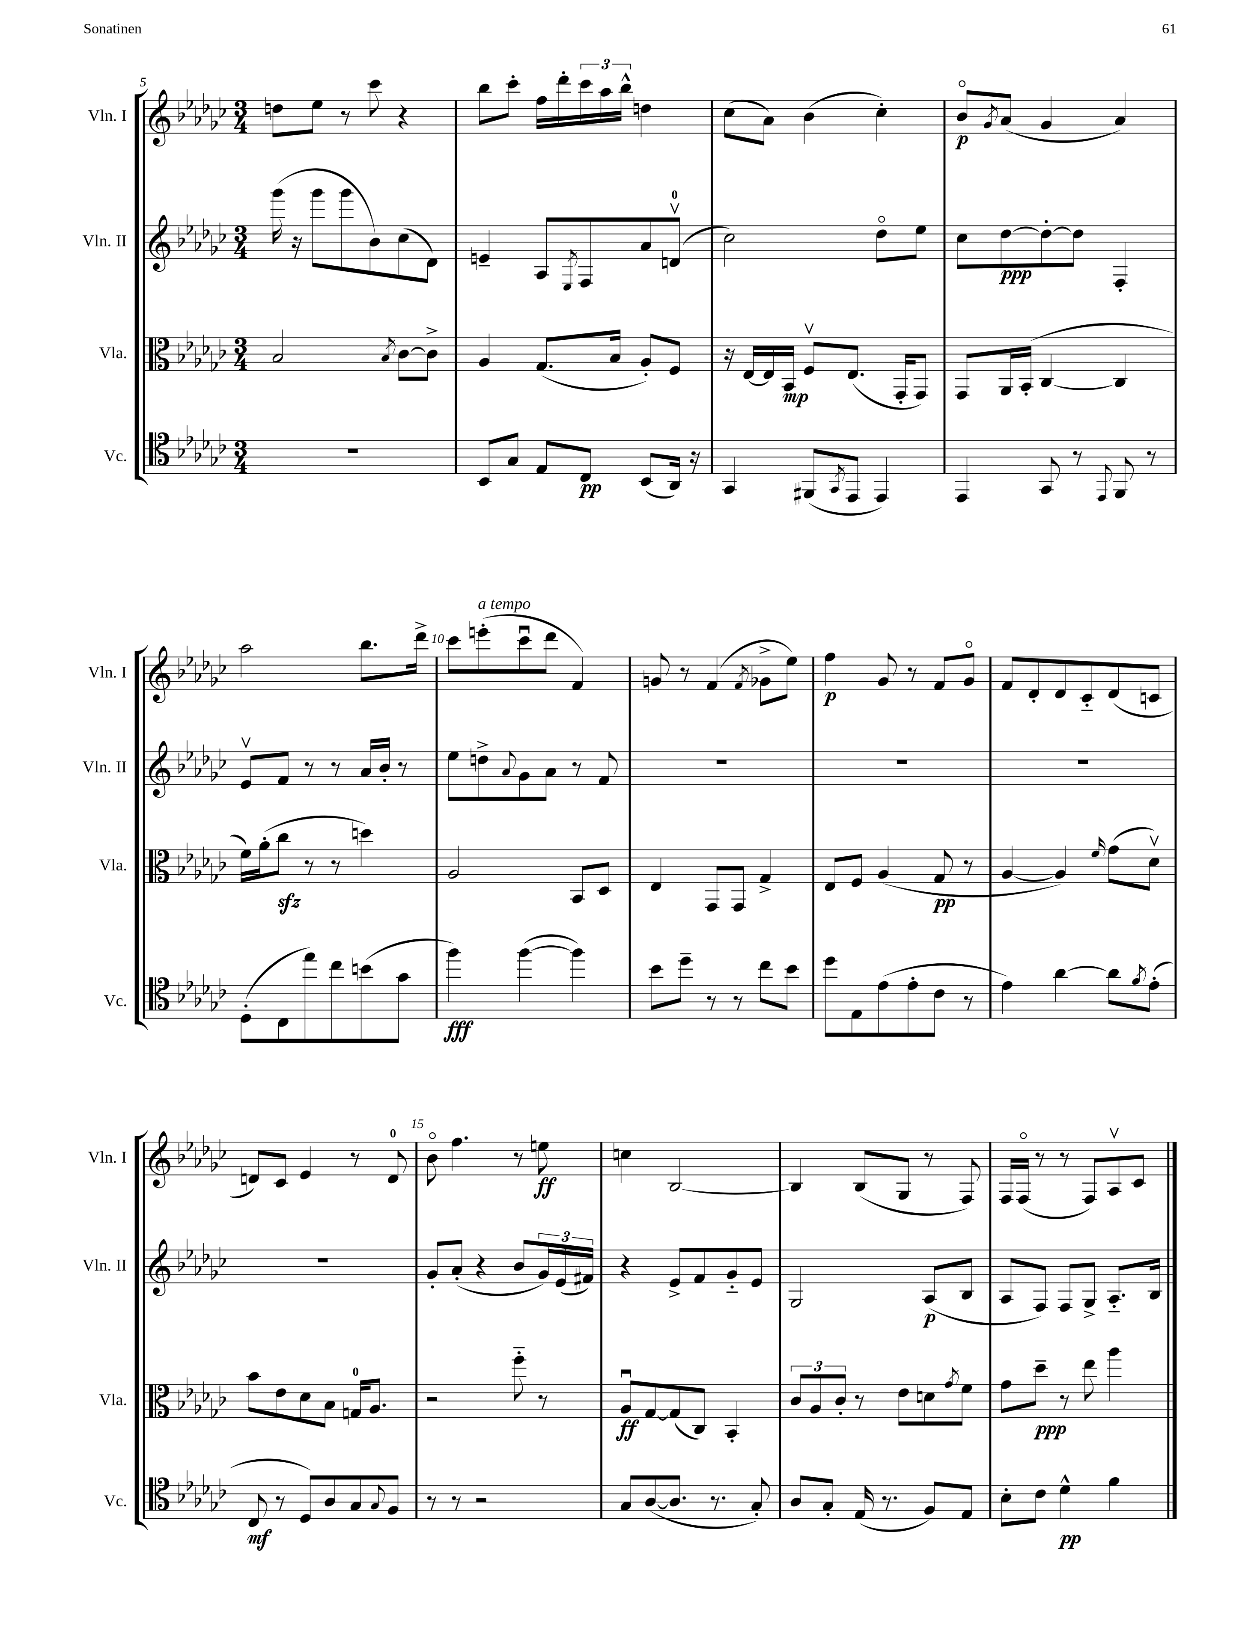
<<
\new StaffGroup <<
\new Staff = "s0" \with { instrumentName = "Vln. I" shortInstrumentName = "Vln. I" } {
    \clef treble \key ges \major \numericTimeSignature \time 3/4
    d''8 ees''8 r8 ces'''8 r4 |
    bes''8 ces'''8-. f''16 des'''16-. \tuplet 3/2 { ces'''16 aes''16 bes''16-^ } d''4 |
    ces''8( aes'8) bes'4( ces''4-.) |
    bes'8\flageolet\p \acciaccatura { ges'8 } aes'8( ges'4 aes'4) |
    aes''2 bes''8. des'''16-> |
    ces'''8 e'''8-.^\markup { \italic "a tempo" }( ces'''8\downbow des'''8 f'4) |
    g'8 r8 f'4( \acciaccatura { f'8 } ges'8-> ees''8) |
    f''4\p ges'8 r8 f'8 ges'8\flageolet |
    f'8 des'8-. des'8 ces'8-_ des'8( c'8 |
    d'8) ces'8 ees'4 r8 d'8-0 |
    bes'8\flageolet f''4. r8 e''8\ff |
    c''4 bes2~ |
    bes4 bes8( ges8 r8 f8) |
    f16 f16\flageolet( r8 r8 f8) aes8\upbow ces'8 \bar "|." |
}
\new Staff = "s1" \with { instrumentName = "Vln. II" shortInstrumentName = "Vln. II" } {
    \clef treble \key ges \major \numericTimeSignature \time 3/4
    ges'''16( r16 ges'''8 ges'''8 bes'8) ces''8( des'8) |
    e'4-- aes8 \acciaccatura { ees8 } f8 aes'8 d'8-0\upbow( |
    ces''2) des''8\flageolet ees''8 |
    ces''8 des''8~\ppp des''8~-. des''8 f4-. |
    ees'8\upbow f'8 r8 r8 aes'16 bes'16-. r8 |
    ees''8 d''8-> \appoggiatura { aes'8 } ges'8 aes'8 r8 f'8 |
    R2. |
    R2. |
    R2. |
    R2. |
    ges'8-. aes'8-.( r4 bes'8 \tuplet 3/2 { ges'16) ees'16( fis'16) } |
    r4 ees'8-> f'8 ges'8-_ ees'8 |
    ges2 aes8\p( bes8 |
    aes8 f8) f8 ges8-> aes8.-_ bes16 \bar "|." |
}
\new Staff = "s2" \with { instrumentName = "Vla." shortInstrumentName = "Vla." } {
    \clef alto \key ges \major \numericTimeSignature \time 3/4
    bes2 \acciaccatura { bes8 } ces'8~ ces'8-> |
    aes4 ges8.( bes16 aes8-.) f8 |
    r16 ees16~ ees16 bes,16\mp f8\upbow ees8.( ges,16-. ges,8) |
    ges,8 aes,16 bes,16-.( ces4~ ces4 |
    f'16) aes'16-.( ces''8\sfz r8 r8 d''4) |
    aes2 bes,8 des8 |
    ees4 ges,8 ges,8 ges4-> |
    ees8 f8 aes4( ges8\pp r8 |
    aes4~ aes4) \grace { f'16 } ges'8( des'8\upbow) |
    bes'8 ees'8 des'8 bes8 g16-0 aes8. |
    r2 f''8-_ r8 |
    aes8\downbow\ff ges8~ ges8( ces8) bes,4-. |
    \tuplet 3/2 { ces'8 aes8 ces'8-. } r8 ees'8 d'8 \acciaccatura { ges'8 } f'8 |
    ges'8 des''8--\ppp r8 ees''8 aes''4 \bar "|." |
}
\new Staff = "s3" \with { instrumentName = "Vc." shortInstrumentName = "Vc." } {
    \clef tenor \key ges \major \numericTimeSignature \time 3/4
    R2. |
    bes,8 ges8 ees8 ces8\pp bes,8( aes,16) r16 |
    ges,4 fis,8( \acciaccatura { ges,8 } ees,8 ees,4) |
    ees,4 ges,8 r8 \appoggiatura { ees,8 } f,8 r8 |
    des8-.( ces8 ees''8) ces''8 b'8( ges'8 |
    f''4\fff) f''4~( f''4) |
    bes'8 des''8-- r8 r8 ces''8 bes'8 |
    des''8 ees8 ees'8( ees'8-. ces'8 r8 |
    ees'4) aes'4~ aes'8 \acciaccatura { f'8 } ees'8-.( |
    ces8\mf r8 des8) aes8 ges8 \appoggiatura { ges8 } f8 |
    r8 r8 r2 |
    ges8 aes8~( aes8. r8. ges8-.) |
    aes8 ges8-. ees16( r8. f8) ees8 |
    bes8-. ces'8 des'4-^\pp f'4 \bar "|." |
}
>>
>>
\layout { \context { \Score currentBarNumber = #5 \override BarNumber.break-visibility = ##(#f #t #t) barNumberVisibility = #(every-nth-bar-number-visible 5) } }
